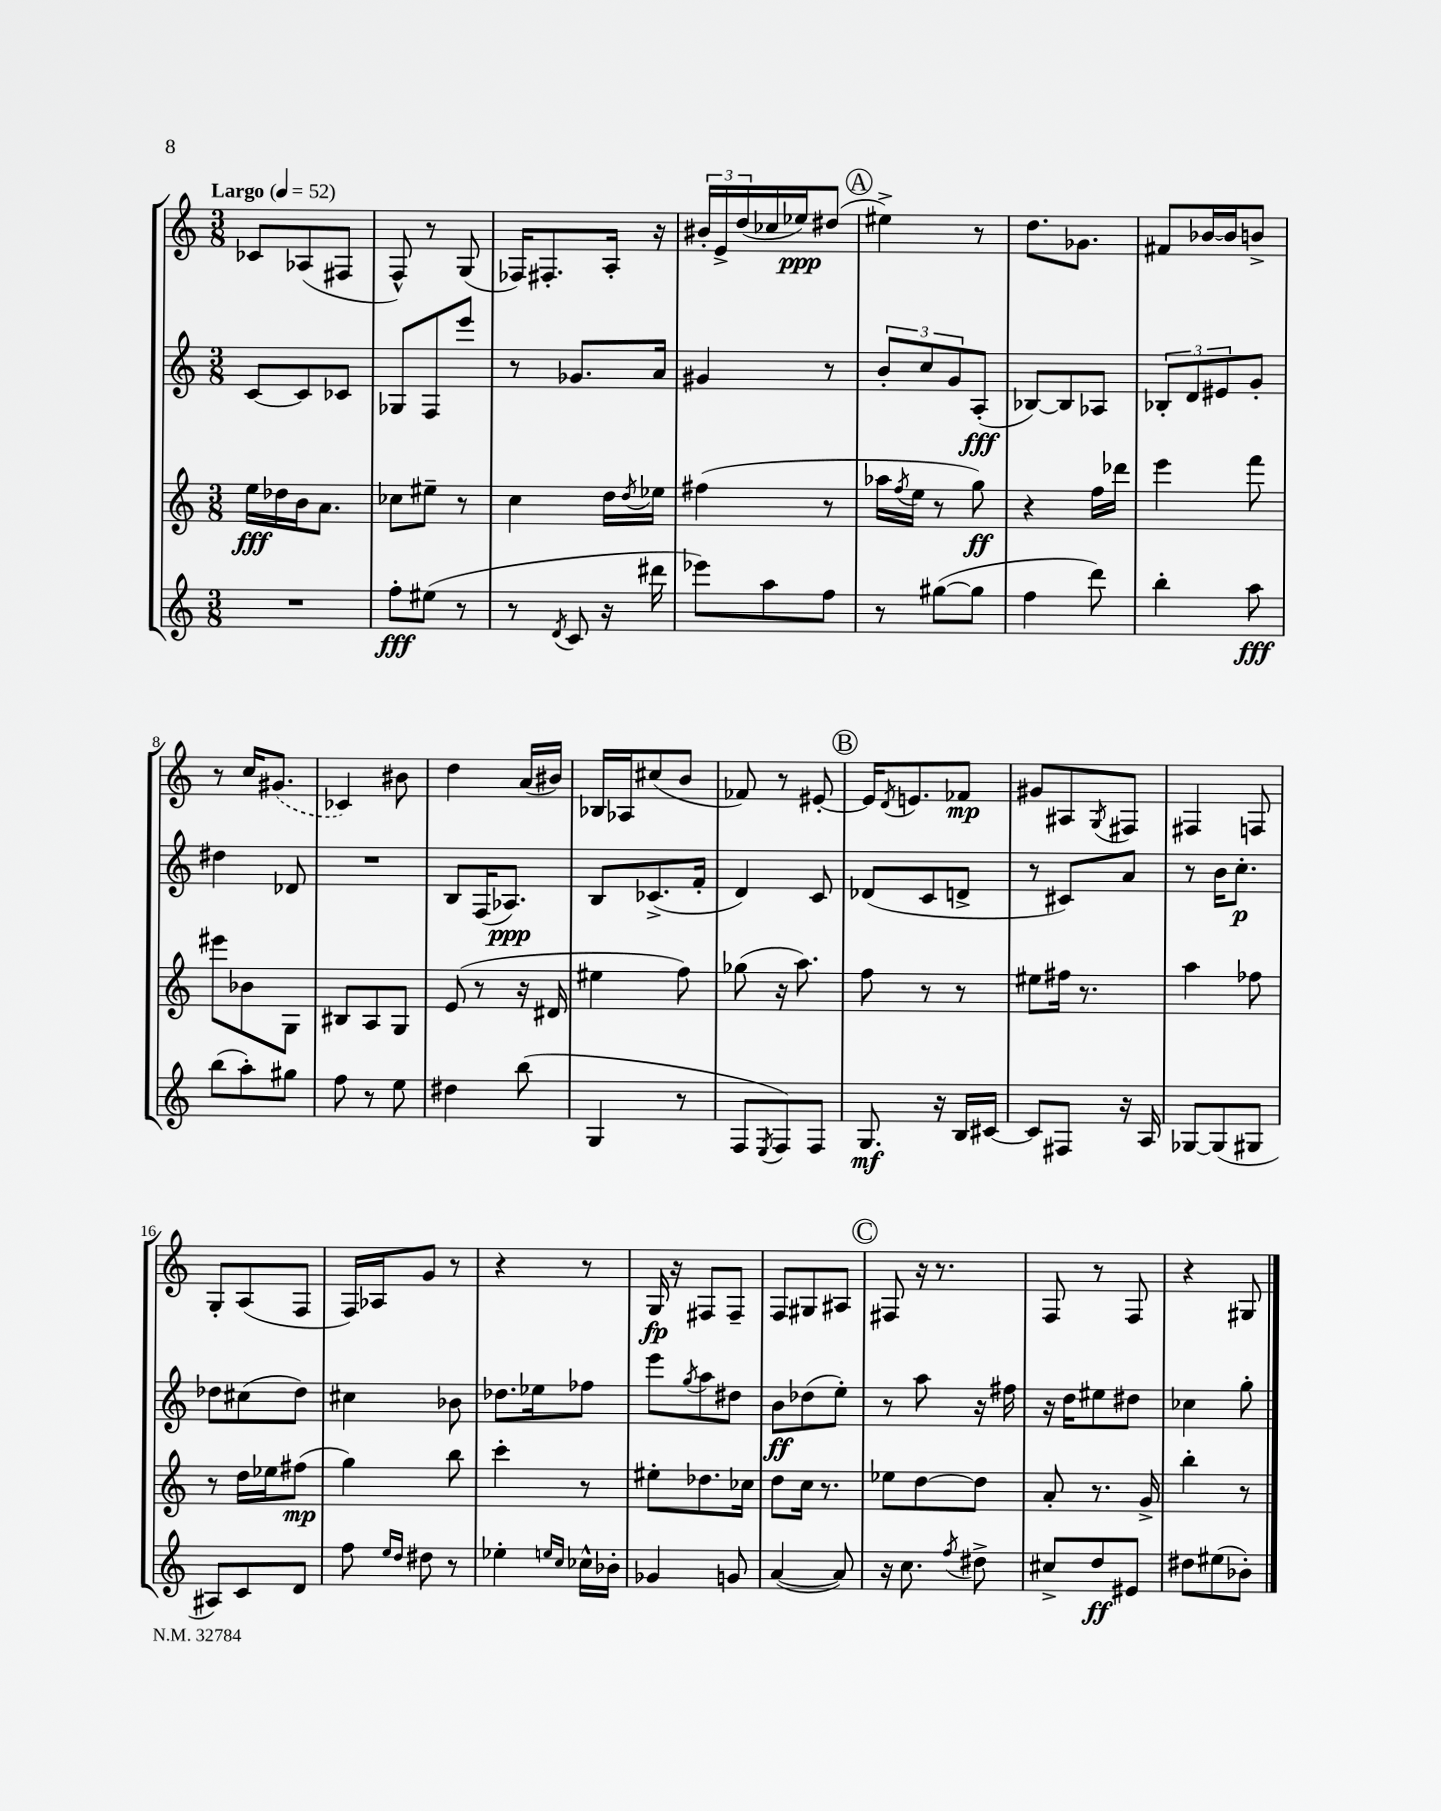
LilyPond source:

<<
\new StaffGroup <<
\new Staff = "s0" {
    \clef treble \key c \major \numericTimeSignature \time 3/8 \tempo "Largo" 4 = 52
    ces'8 aes8( fis8 |
    f8-^) r8 g8( |
    fes16) fis8.-. a16-. r16 |
    \tuplet 3/2 { bis'16-. e'16-> d''16( } ces''16 ees''16\ppp) dis''8( |
    \mark \markup { \circle "A" } eis''4->) r8 |
    d''8. ges'8. |
    fis'8 bes'16~ bes'16 b'8-> |
    r8 c''16 \once \slurDashed gis'8.( |
    ces'4) bis'8 |
    d''4 a'16( bis'16) |
    bes16 aes16 cis''8( b'8 |
    fes'8) r8 eis'8~-. |
    \mark \markup { \circle "B" } eis'16 \acciaccatura { d'8 } e'8. fes'8\mp |
    gis'8 ais8 \acciaccatura { g8 } fis8 |
    fis4 f8 |
    g8-. a8( f8 |
    f16) aes16 g'8 r8 |
    r4 r8 |
    g16\fp r16 fis8 fis8-- |
    f8 gis8 ais8 |
    \mark \markup { \circle "C" } fis8 r16 r8. |
    f8 r8 f8 |
    r4 gis8 \bar "|." |
}
\new Staff = "s1" {
    \clef treble \key c \major \numericTimeSignature \time 3/8
    c'8~ c'8 ces'8 |
    ges8 f8 e'''8 |
    r8 ges'8. a'16 |
    gis'4 r8 |
    \mark \markup { \circle "A" } \tuplet 3/2 { b'8-. c''8 g'8 } a8-.\fff( |
    bes8~) bes8 aes8 |
    \tuplet 3/2 { bes8-. d'8 eis'8 } g'8-. |
    dis''4 des'8 |
    R4. |
    b8 f16( aes8.\ppp) |
    b8 ces'8.->( f'16-. |
    d'4) c'8 |
    \mark \markup { \circle "B" } des'8( c'8 d'8-> |
    r8 cis'8) a'8 |
    r8 b'16 c''8.-.\p |
    des''8 cis''8( des''8) |
    cis''4 bes'8 |
    des''8. ees''16 fes''8 |
    e'''8 \acciaccatura { g''8 } a''8 dis''8 |
    b'8\ff des''8( e''8-.) |
    \mark \markup { \circle "C" } r8 a''8 r16 fis''16 |
    r16 d''16 eis''8 dis''8 |
    ces''4 g''8-. \bar "|." |
}
\new Staff = "s2" {
    \clef treble \key c \major \numericTimeSignature \time 3/8
    e''16\fff des''16 b'16 a'8. |
    ces''8 eis''8-- r8 |
    c''4 d''16 \acciaccatura { d''8 } ees''16 |
    fis''4( r8 |
    \mark \markup { \circle "A" } aes''16 \acciaccatura { f''8 } e''16 r8 g''8\ff) |
    r4 f''16 des'''16 |
    e'''4 f'''8 |
    eis'''8 bes'8 g8 |
    bis8 a8 g8 |
    e'8( r8 r16 dis'16 |
    eis''4 f''8) |
    ges''8( r16 a''8.) |
    \mark \markup { \circle "B" } f''8 r8 r8 |
    eis''8 fis''16 r8. |
    a''4 fes''8 |
    r8 d''16 ees''16 fis''8\mp( |
    g''4) b''8 |
    c'''4-. r8 |
    eis''8-. des''8. ces''16 |
    d''8 c''16 r8. |
    \mark \markup { \circle "C" } ees''8 d''8~ d''8 |
    a'8-. r8. g'16-> |
    b''4-. r8 \bar "|." |
}
\new Staff = "s3" {
    \clef treble \key c \major \numericTimeSignature \time 3/8
    R4. |
    f''8-.\fff eis''8( r8 |
    r8 \acciaccatura { d'8 } c'8 r16 dis'''16 |
    ees'''8) a''8 f''8 |
    \mark \markup { \circle "A" } r8 gis''8~( gis''8 |
    f''4 d'''8) |
    b''4-. a''8\fff |
    b''8( a''8-.) gis''8 |
    f''8 r8 e''8 |
    dis''4 b''8( |
    g4 r8 |
    f8 \acciaccatura { e8 } f8) f8 |
    \mark \markup { \circle "B" } g8.\mf r16 b16 cis'16~ |
    cis'8 fis8 r16 a16 |
    ges8~ ges8( gis8 |
    ais8) c'8 d'8 |
    f''8 \grace { e''16 d''16 } dis''8 r8 |
    ees''4-. \grace { e''16 c''16 } ces''16-^ bes'16-. |
    ges'4 g'8 |
    a'4~( a'8) |
    \mark \markup { \circle "C" } r16 c''8. \acciaccatura { f''8 } dis''8-> |
    cis''8-> d''8\ff eis'8 |
    dis''8 eis''8( bes'8-.) \bar "|." |
}
>>
>>
